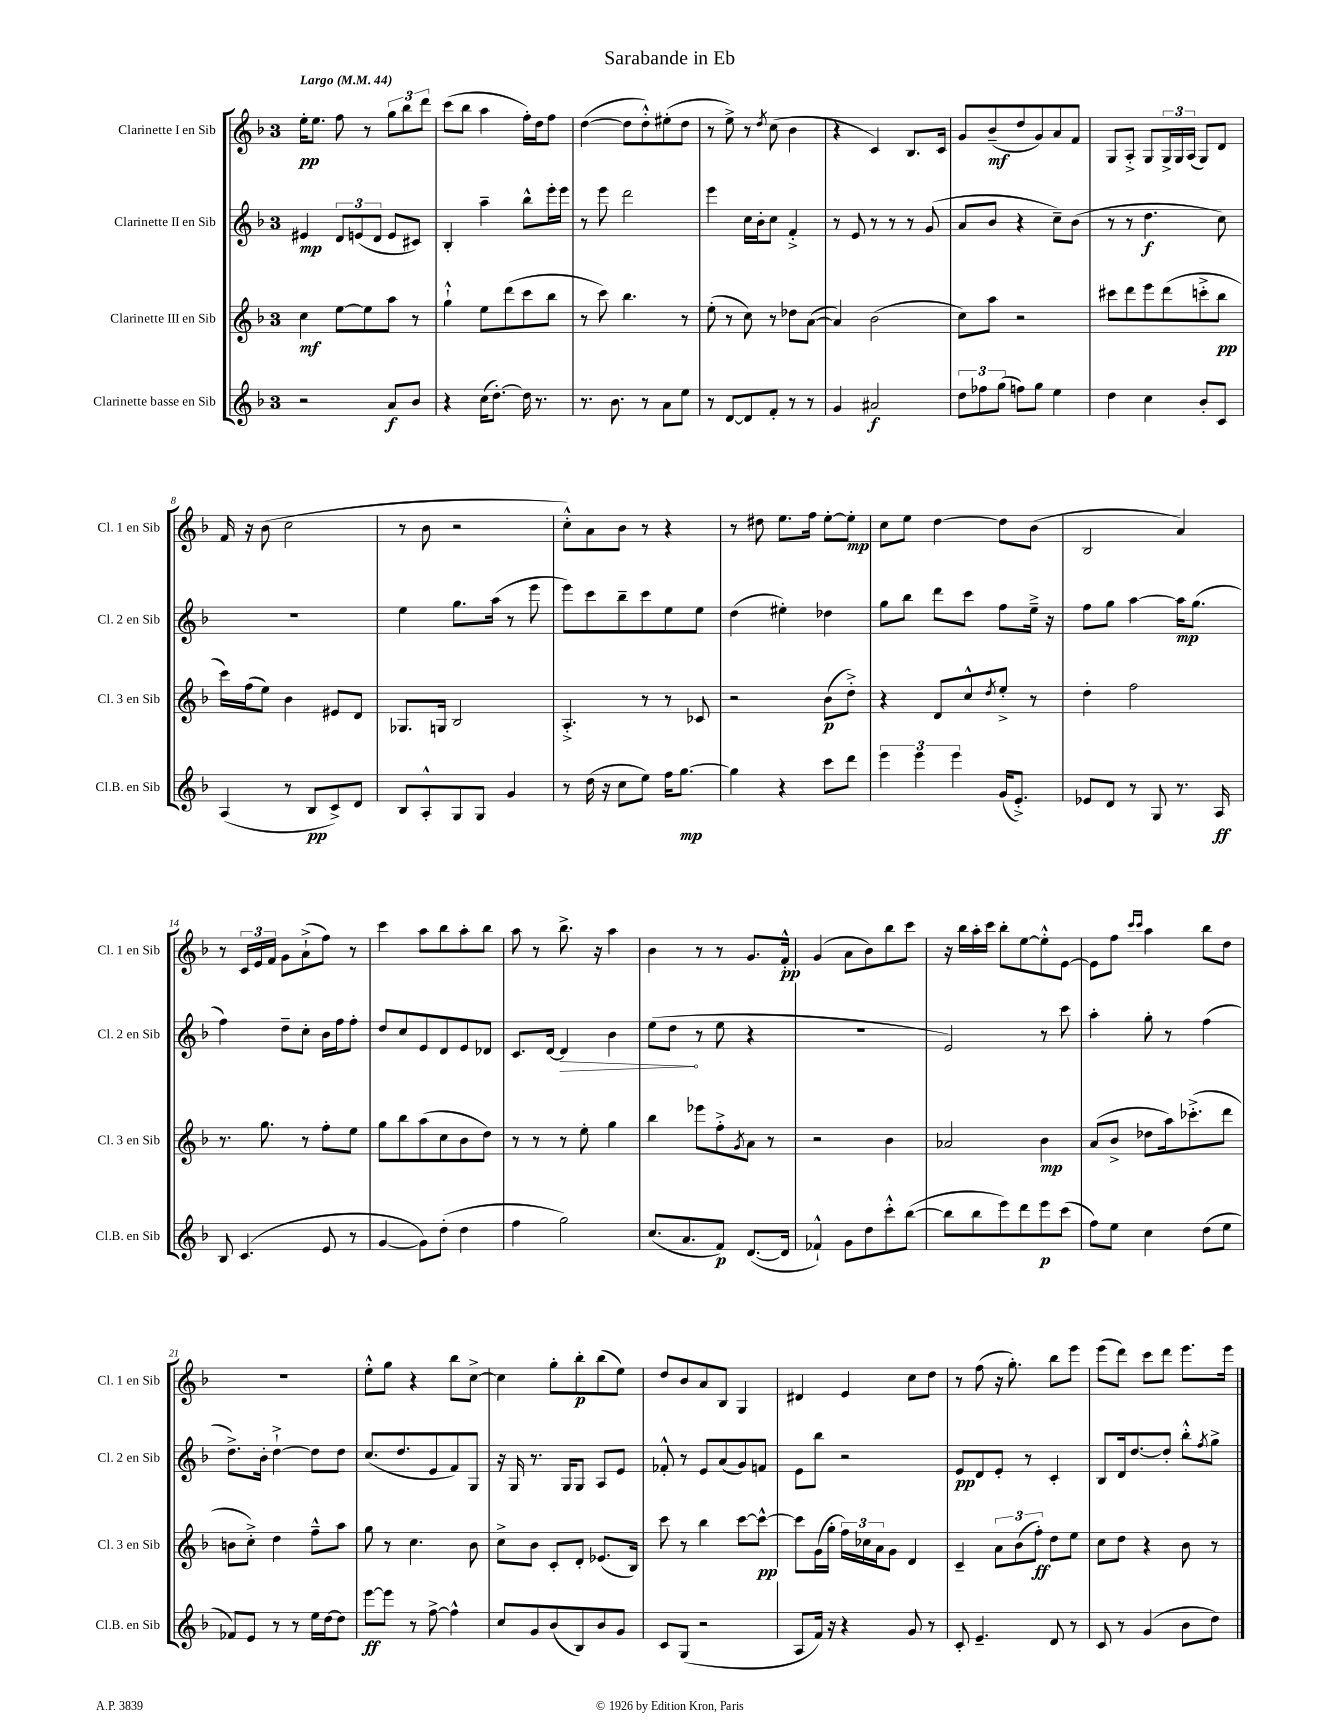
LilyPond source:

\header { title = "Sarabande in Eb" }
<<
\new StaffGroup <<
\new Staff = "s0" \with { instrumentName = "Clarinette I en Sib" shortInstrumentName = "Cl. 1 en Sib" } {
    \clef treble \key f \major \once \override Staff.TimeSignature.style = #'single-digit \time 3/4 \tempo "Largo" 4 = 44
    e''16-.\pp e''8. f''8 r8 \tuplet 3/2 { g''8 bes''8 d'''8 } |
    c'''8( bes''8 a''4 f''16-.) d''16 f''8 |
    d''4~( d''8 d''8-.-^) eis''8-.( d''8 |
    r8 e''8->) r8 \acciaccatura { d''8 } c''8( bes'4 |
    r4 c'4) bes8. c'16 |
    g'8 bes'8--\mf( d''8 g'8) a'8 f'8 |
    g8 a8-.-> g8 \tuplet 3/2 { g16-> g16 a16( } g8) d'8 |
    f'16 r16 bes'8( c''2 |
    r8 bes'8 r2 |
    c''8-.-^) a'8 bes'8 r8 r4 |
    r8 dis''8 e''8. f''16 e''8~-. e''8-.\mp |
    c''8 e''8 d''4~ d''8 bes'8( |
    bes2 a'4) |
    r8 \tuplet 3/2 { c'16 e'16 f'16 } g'8 a'8-!->( f''8) r8 |
    c'''4 a''8 bes''8 a''8-. bes''8 |
    a''8 r8 bes''8.-> r16 a''4 |
    bes'4 r8 r8 g'8. f'16-.-^\pp |
    g'4( a'8 bes'8) bes''8 c'''8 |
    r16 bes''16 a''16-. c'''16 bes''8-. e''8~ e''8-.-^ e'8~ |
    e'8 f''8 \grace { c'''16 c'''16 } a''4 bes''8 d''8 |
    R2. |
    e''8-.-^ g''8 r4 bes''8 c''8~-> |
    c''4 g''8-. bes''8-.\p bes''8( e''8) |
    d''8 bes'8 a'8 bes8 g4 |
    dis'4 e'4 c''8 d''8 |
    r8 f''8( r16 g''8.-.) bes''8 e'''8 |
    e'''8( d'''8) c'''8 d'''8 e'''8. e'''16 \bar "|." |
}
\new Staff = "s1" \with { instrumentName = "Clarinette II en Sib" shortInstrumentName = "Cl. 2 en Sib" } {
    \clef treble \key f \major \once \override Staff.TimeSignature.style = #'single-digit \time 3/4
    eis'4\mp \tuplet 3/2 { d'8 e'8( d'8 } e'8 cis'8) |
    bes4-. a''4-- bes''8-^ e'''16-. e'''16 |
    r8 e'''8 d'''2 |
    e'''4 c''16 bes'16-. c''8 f'4-.-> |
    r8 e'8 r8 r8 r8 g'8( |
    a'8 bes'8 r4 c''8--) bes'8( |
    r8 r8 d''4.\f c''8) |
    R2. |
    e''4 g''8. a''16( r8 e'''8 |
    e'''8) c'''8 bes''8-- c'''8 e''8 e''8 |
    d''4( eis''4-.) des''4 |
    g''8 bes''8 d'''8 c'''8 f''8 e''16---> r16 |
    f''8 g''8 a''4~ a''16\mp g''8.( |
    f''4) d''8-- c''8-. bes'16 f''16 f''8-. |
    d''8 c''8 e'8 d'8 e'8 des'8 |
    c'8. d'16~ \once \override Hairpin.circled-tip = ##t d'4\> bes'4 |
    e''8( d''8\! r8 e''8 r4 |
    R2. |
    e'2) r8 c'''8 |
    a''4-. g''8-. r8 f''4( |
    d''8.->) bes'16-. d''4~-!-> d''8 d''8 |
    c''8.( d''8. e'8 f'8) g8 |
    r16 g16 r8. g16 g8 a8 e'8 |
    fes'8-.-^ r8 e'8 a'8( g'8) f'8 |
    e'8 bes''8 r2 |
    e'8\pp d'8 e'8-. r8 c'4-. |
    bes8 d'16 d''8.~ d''8-. bes''8-.-^ \acciaccatura { f''8 } g''8-> \bar "|." |
}
\new Staff = "s2" \with { instrumentName = "Clarinette III en Sib" shortInstrumentName = "Cl. 3 en Sib" } {
    \clef treble \key f \major \once \override Staff.TimeSignature.style = #'single-digit \time 3/4
    c''4\mf e''8~ e''8 a''8 r8 |
    g''4-!-^ e''8 d'''8( c'''8 bes''8 |
    r8 c'''8) bes''4. r8 |
    e''8-.( r8 c''8) r8 des''8 a'8~( |
    a'4) bes'2( |
    c''8) a''8 r2 |
    cis'''8 d'''8 e'''8 d'''8( c'''8-.-> bes''8\pp |
    c'''16) f''16( e''8) bes'4 eis'8 d'8 |
    ges8. g16 bes2 |
    a4.-.-> r8 r8 ces'8 |
    r2 bes'8\p( d''8-.->) |
    r4 d'8 c''8-^ \acciaccatura { d''8 } e''8-.-> r8 |
    d''4-. f''2 |
    r8. g''8. r8 f''8-. e''8 |
    g''8 bes''8 a''8( c''8 bes'8 d''8) |
    r8 r8 r8 e''8-. g''4 |
    bes''4 ees'''8 f''8-.-> \acciaccatura { g'8 } a'8 r8 |
    r2 bes'4 |
    aes'2 bes'4\mp |
    a'8( bes'8-> des''8 a''16) ces'''8.-.->( d'''8 |
    b'8 c''8-.->) d''4 f''8---^ a''8 |
    g''8 r8 c''4. bes'8 |
    c''8-> bes'8 c'8-. d'8-. ees'8.( bes16) |
    c'''8 r8 bes''4 c'''8~ c'''8~-^\pp |
    c'''8 g'16( g''16-. \tuplet 3/2 { f''16) ces''16 a'16 } g'8 d'4 |
    c'4-- \tuplet 3/2 { a'8 bes'8( f''8-.\ff) } d''8 e''8 |
    c''8 d''8 r4 bes'8 r8 \bar "|." |
}
\new Staff = "s3" \with { instrumentName = "Clarinette basse en Sib" shortInstrumentName = "Cl.B. en Sib" } {
    \clef treble \key f \major \once \override Staff.TimeSignature.style = #'single-digit \time 3/4
    r2 a'8\f bes'8 |
    r4 c''16( d''8.~-.) d''16 r8. |
    r8. bes'8. r8 a'8 e''8 |
    r8 d'8~ d'8 f'8-. r8 r8 |
    g'4 ais'2\f |
    \tuplet 3/2 { d''8 fes''8 g''8( } f''8) g''8 e''4 |
    d''4 c''4 bes'8-. c'8 |
    a4( r8 bes8\pp c'8->) d'8 |
    bes8 a8-.-^ g8 g8 g'4 |
    r8 d''16( r16 c''8 e''8) f''16 g''8.~\mp |
    g''4 r4 c'''8 d'''8 |
    \tuplet 3/2 { e'''4 e'''4 e'''4 } g'16( e'8.-.->) |
    ees'8 d'8 r8 g8 r8. a16\ff |
    bes8 c'4.( e'8 r8 |
    g'4~ g'8) d''8-.( d''4 |
    f''4 g''2) |
    c''8.( a'8. f'8\p) d'8.~( d'16 |
    fes'4-!-^) g'8 d''8 c'''8-.-^ bes''8~( |
    bes''8 bes''8 e'''8) d'''8 e'''8\p c'''8( |
    f''8) e''8 c''4 d''8( e''8 |
    fes'8) e'8 r8 r8 e''16 d''16~ d''8 |
    e'''8~\ff e'''8 r8 f''8~-> f''4-^ |
    c''8 g'8 bes'8( bes8) bes'8 g'8 |
    c'8 g8( r2 |
    a8 f'16) r16 r4 g'8 r8 |
    c'8-. e'4.-- d'8 r8 |
    c'8 r8 g'4( bes'8 d''8) \bar "|." |
}
>>
>>
